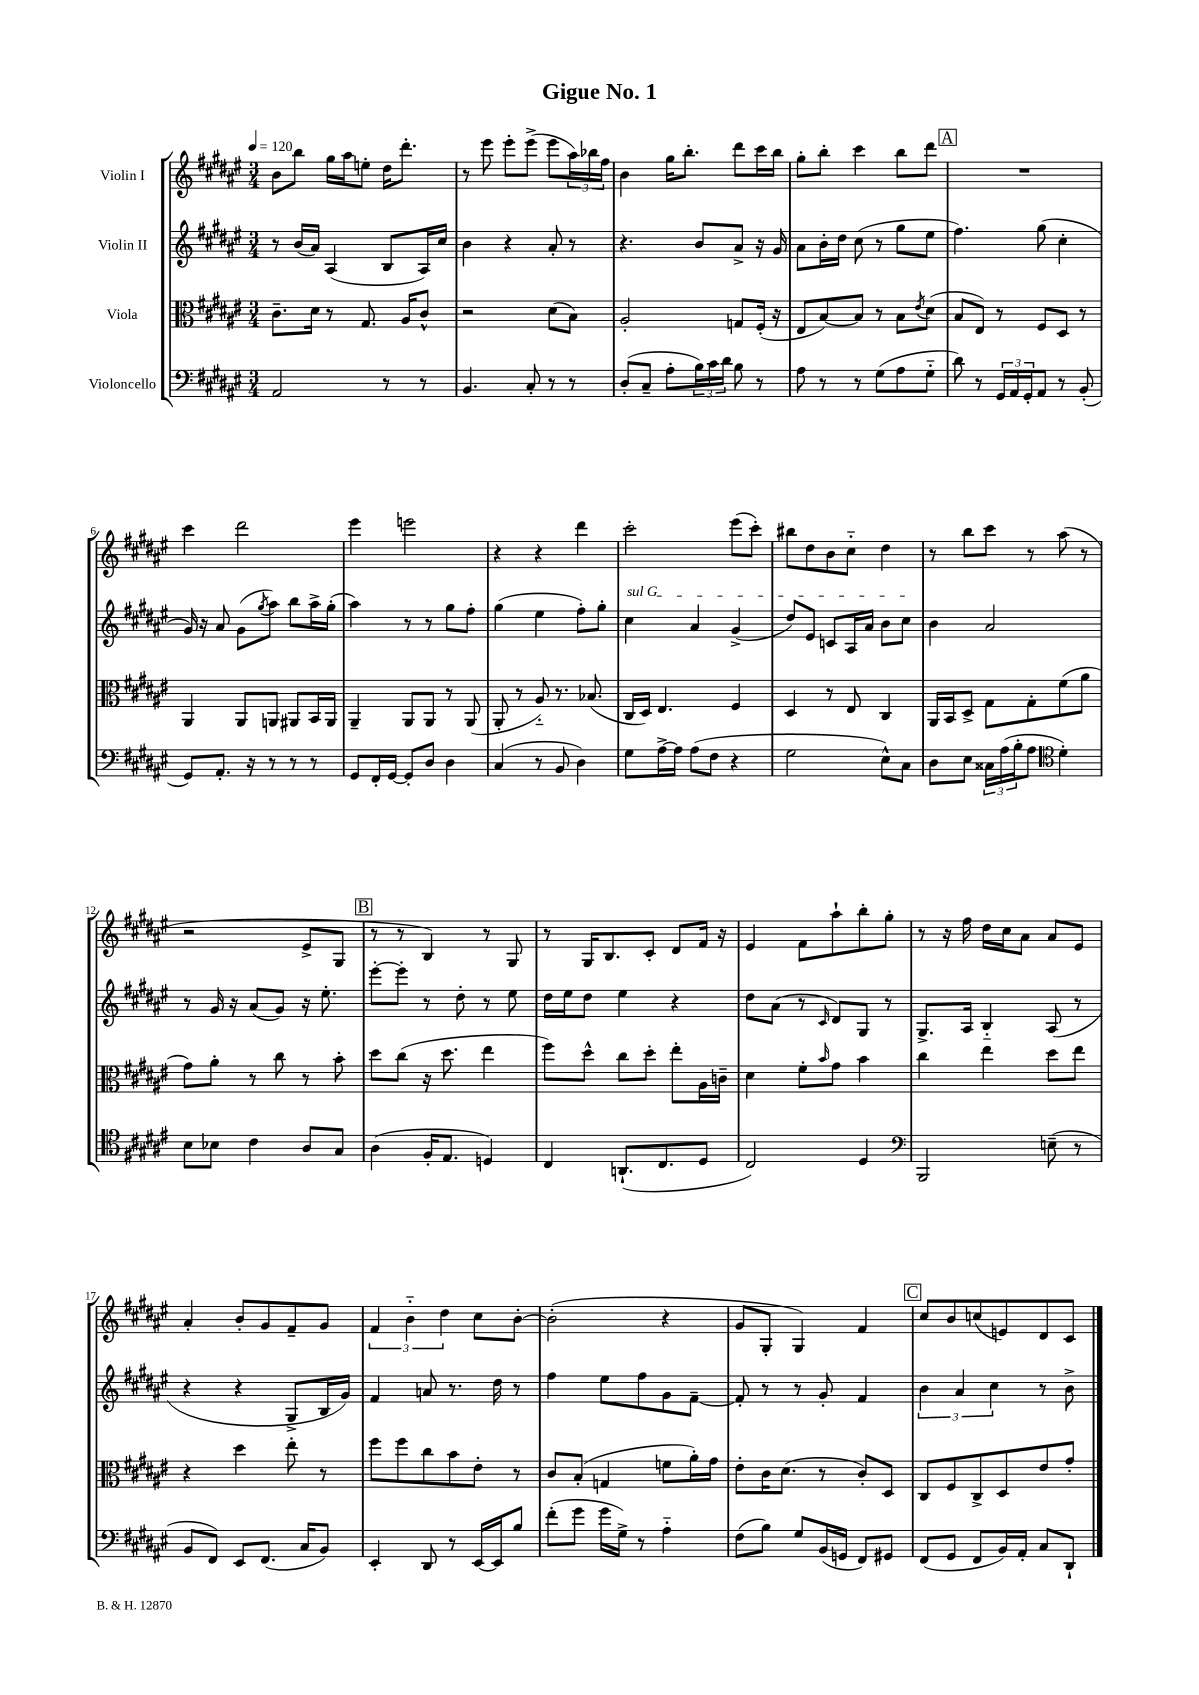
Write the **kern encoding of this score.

**kern	**kern	**kern	**kern
*staff4	*staff3	*staff2	*staff1
*clefF4	*clefC3	*clefG2	*clefG2
*k[f#c#g#d#a#e#]	*k[f#c#g#d#a#e#]	*k[f#c#g#d#a#e#]	*k[f#c#g#d#a#e#]
*M3/4	*M3/4	*M3/4	*M3/4
*MM120	*MM120	*MM120	*MM120
2AA#	8.c#~	8r	8b
.	.	(16b	8bb
.	16d#	16a#)	.
.	8r	(4A#	16gg#
.	.	.	16aa#
.	8.G#	.	8ee'
8r	.	8B	16dd#
.	16A#	.	8.ddd#'
8r	8c#^^	16A#)	.
.	.	16cc#	.
=	=	=	=
4.BB	2r	4b	8r
.	.	.	8eee#
.	.	4r	8eee#'
8C#'	.	.	(8eee#^
8r	(8d#	8a#'	8eee#
8r	8B)	8r	24aa#)
.	.	.	24bb-
.	.	.	24ff#
=	=	=	=
(8D#'	2A#'	4.r	4b
8C#~	.	.	.
8A#'	.	.	16gg#
.	.	.	8.bb'
24B)	.	8b	.
24c#	.	.	.
24d#	.	.	.
8B	8G	8a#^	8ddd#
8r	(16F#'	16r	16ccc#
.	16r	16g#	16bb
=	=	=	=
8A#	8E#	8a#	8gg#'
8r	[8B)	16b'	8bb'
.	.	16dd#	.
8r	8B]	(8cc#	4ccc#
(8G#	8r	8r	.
8A#	8B	8gg#	8bb
.	8qe#	.	.
8G#'~	(8d#	8ee#	8ddd#
=	=	=	=
8d#)	8B	4.ff#)	2.r
8r	8E#)	.	.
24GG#	8r	.	.
24AA#	.	.	.
24GG#'	.	.	.
8AA#	8F#	(8gg#	.
8r	8D#	4cc#'	.
(8BB'	8r	.	.
=	=	=	=
8GG#)	4AA#	16g#)	4ccc#
.	.	16r	.
8.AA#'	.	8a#	.
.	8AA#	(8g#	2ddd#
16r	.	.	.
.	.	8qgg#	.
8r	8AA	8aa#)	.
8r	8AA#	8bb	.
8r	16BB	16aa#^	.
.	16AA#	(16gg#'	.
=	=	=	=
8GG#	4AA#~	4aa#)	4eee#
16FF#'	.	.	.
[16GG#	.	.	.
8GG#']	8AA#	8r	2eee
8D#	8AA#	8r	.
4D#	8r	8gg#	.
.	(8AA#	8ff#'	.
=	=	=	=
(4C#	8AA#'	(4gg#	4r
.	8r	.	.
8r	8A#'~)	4ee#	4r
8BB	8.r	.	.
4D#)	.	8ff#')	4ddd#
.	(8.B-	.	.
.	.	8gg#'	.
=	=	=	=
8G#	16C#	4cc#	2ccc#'
.	16D#)	.	.
[16A#^	4.E#	.	.
16A#]	.	.	.
(8A#	.	4a#	.
8F#	.	.	.
4r	4F#	(4g#^	(8eee#
.	.	.	8ccc#')
=	=	=	=
2G#	4D#	8dd#)	8bb#
.	.	8e#	8dd#
.	8r	8c	8b
.	8E#	16A#	8cc#'~
.	.	16a#	.
8E#^^)	4C#	8b	4dd#
8C#	.	8cc#	.
=	=	=	=
8D#	16AA#	4b	8r
.	16BB	.	.
8E#	8D#^	.	8bb
24C##	8G#	2a#	8ccc#
(24A#	.	.	.
24B'	.	.	.
8A#	8G#'	.	8r
*clefC4	*	*	*
4d#')	(8f#	.	(8aa#
.	8a#	.	8r
=	=	=	=
8B	8g#)	8r	2r
8B-	8a#'	16g#	.
.	.	16r	.
4c#	8r	(8a#	.
.	8cc#	8g#)	.
8A#	8r	16r	8e#^
.	.	8.ee#'	.
8G#	8b'	.	8G#
=	=	=	=
(4A#	8dd#	[8eee#'	8r
.	(8cc#	8eee#']	8r
16F#'	16r	8r	4B)
8.E#	8.dd#	.	.
.	.	8dd#'	.
4D)	4ee#	8r	8r
.	.	8ee#	8G#
=	=	=	=
4C#	8ff#)	16dd#	8r
.	.	16ee#	.
.	8dd#^^	8dd#	16G#
.	.	.	8.B
(8.AA`	8cc#	4ee#	.
.	8dd#'	.	8c#'
8.C#	.	.	.
.	8ee#'	4r	8d#
8D#	16A#	.	16f#
.	16c~	.	16r
=	=	=	=
2C#)	4d#	8dd#	4e#
.	.	(8a#	.
.	8f#'	8r	8f#
.	16qqb	16qqc#	.
.	8g#	8d#)	8aa#`
4D#	4b	8G#	8bb'
.	.	8r	8gg#'
=	=	=	=
*clefF4	*	*	*
2BBB	4cc#	8.G#^	8r
.	.	.	16r
.	.	16A#	16ff#
.	4ee#	4B'~	16dd#
.	.	.	16cc#
.	.	.	8a#
(8E~	8dd#	(8A#	8a#
8r	8ee#	8r	8e#
=	=	=	=
8BB	4r	4r	4a#'
8FF#)	.	.	.
8EE#	4dd#	4r	8b'
(8.FF#	.	.	8g#
.	8ee#'	8G#^	8f#~
16C#	.	.	.
8BB)	8r	16B	8g#
.	.	16g#)	.
=	=	=	=
4EE#'	8ff#	4f#	6f#
.	8ff#	.	.
.	.	.	6b'~
8DD#	8cc#	8a	.
.	.	.	6dd#
8r	8b	8.r	.
[16EE#	8e#'	.	8cc#
16EE#]	.	16dd#	.
8B	8r	8r	[8b'
=	=	=	=
(8f#'	8c#	4ff#	(2b']
8g#	(8B'	.	.
16g#	4G	8ee#	.
16G#^)	.	.	.
8r	.	8ff#	.
4A#'~	8f	8g#	4r
.	16a#')	[8f#~	.
.	16g#	.	.
=	=	=	=
(8F#	8e#'	8f#']	8g#
8B)	16c#	8r	8G#'
.	(8.d#	.	.
8G#	.	8r	4G#)
(16BB	8r	8g#'	.
16GG	.	.	.
8FF#)	8c#')	4f#	4f#
8GG#	8D#	.	.
=	=	=	=
(8FF#	8C#	6b	8cc#
8GG#	8F#	.	8b
.	.	6a#	.
8FF#	8C#^	.	(8cc
.	.	6cc#	.
16BB)	8D#	.	8e)
16AA#'	.	.	.
8C#	8e#	8r	8d#
8DD#`	8g#'	8b^	8c#
==	==	==	==
*-	*-	*-	*-
